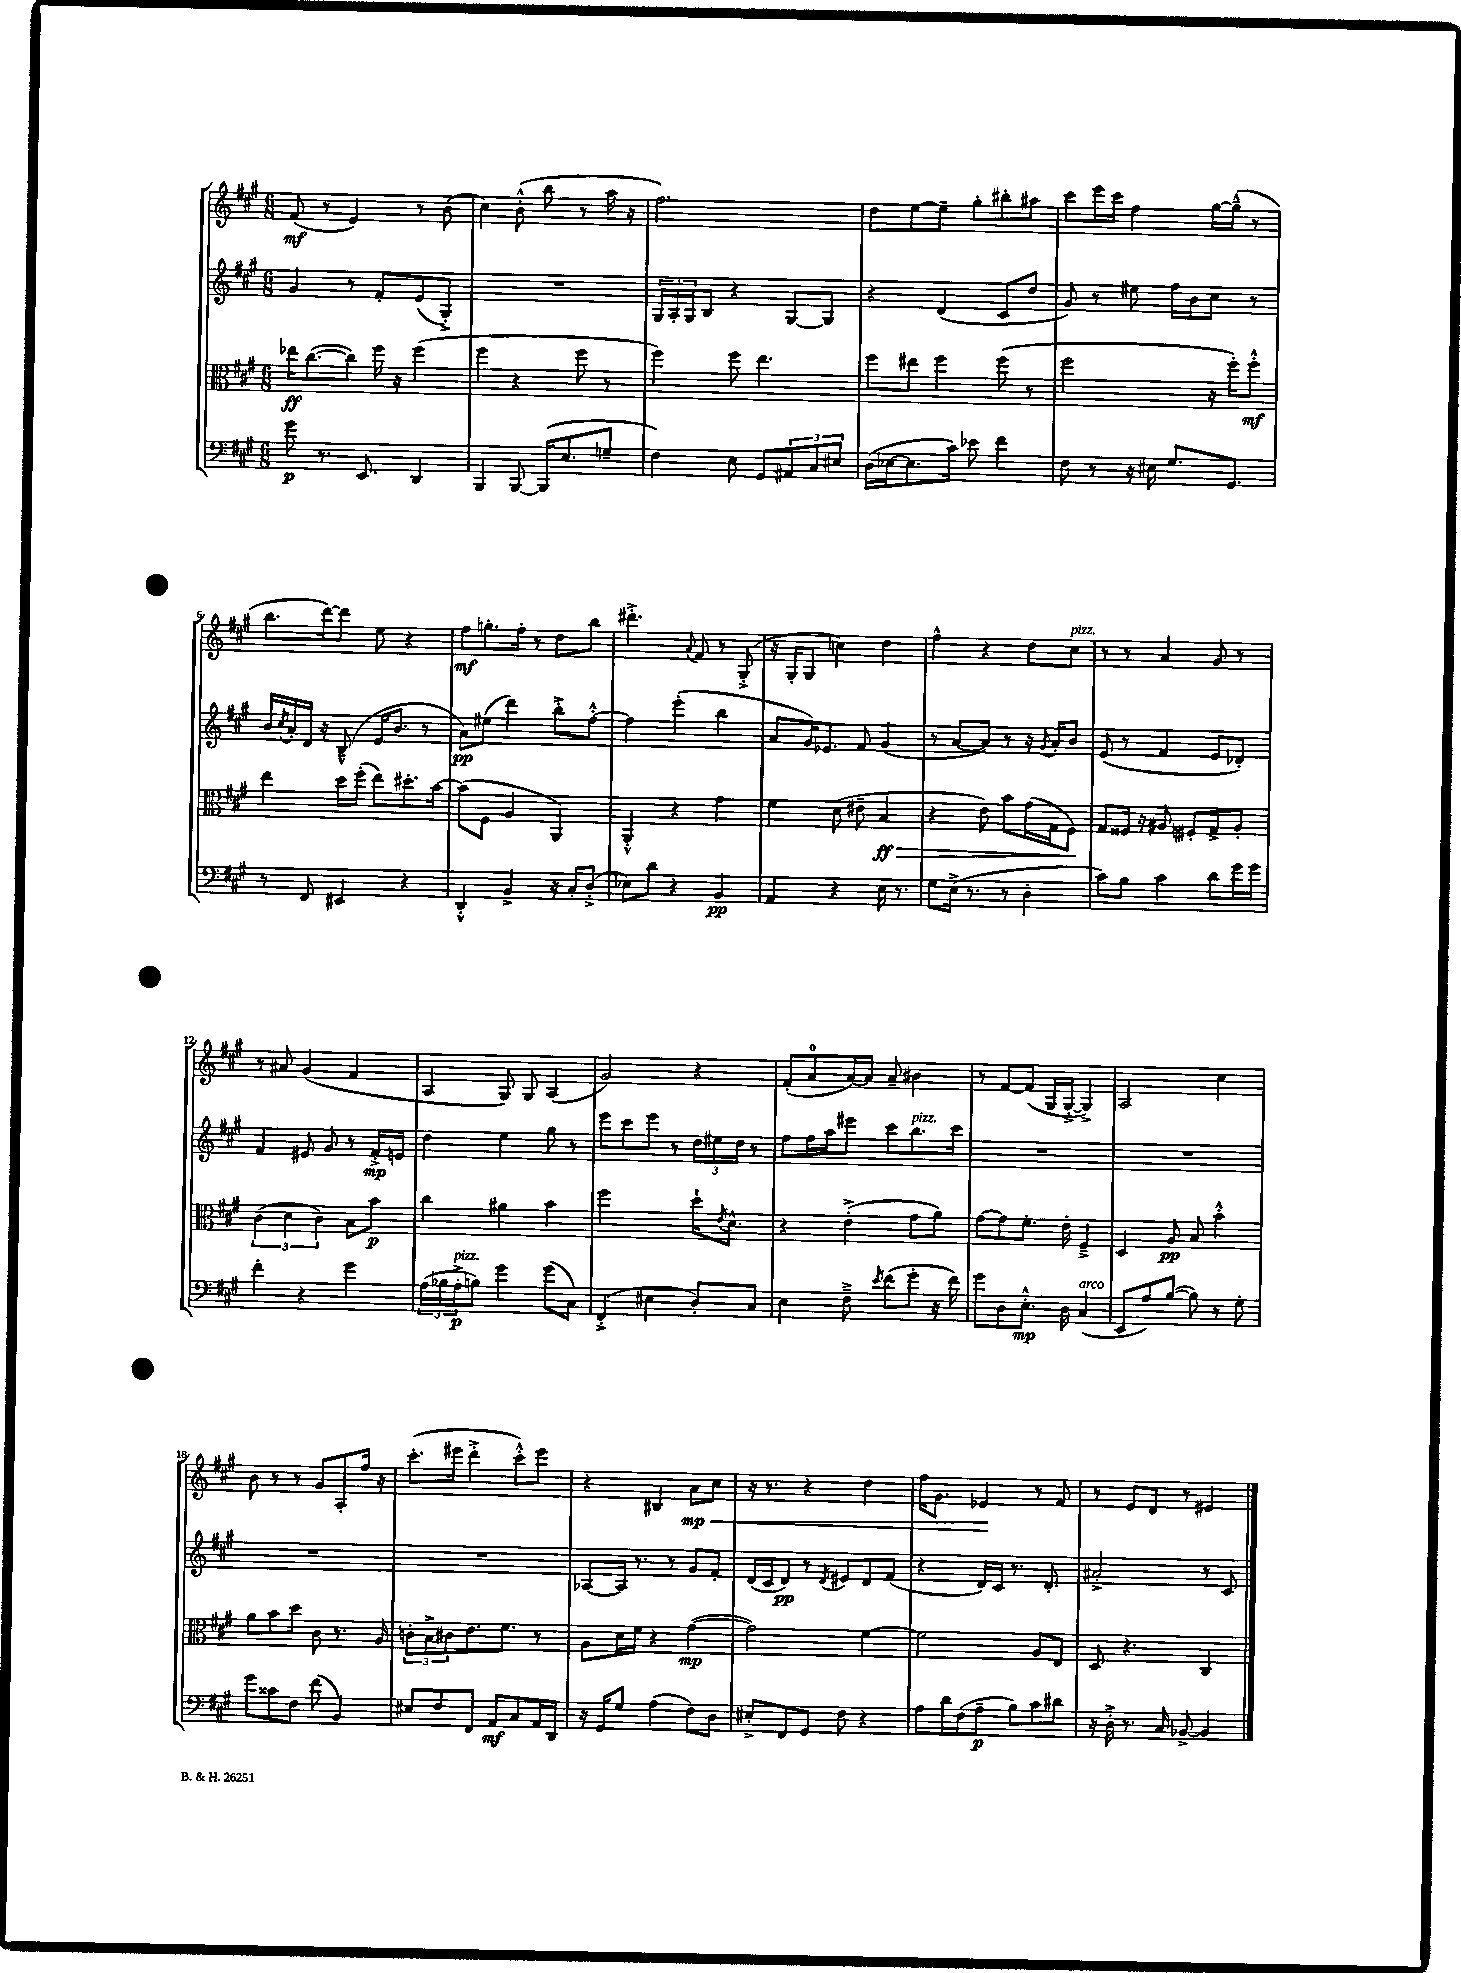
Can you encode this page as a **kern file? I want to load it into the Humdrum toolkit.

**kern	**kern	**kern	**kern
*staff4	*staff3	*staff2	*staff1
*clefF4	*clefC3	*clefG2	*clefG2
*k[f#c#g#]	*k[f#c#g#]	*k[f#c#g#]	*k[f#c#g#]
*M6/8	*M6/8	*M6/8	*M6/8
8g#	16ee-	4g#	(8f#
.	([8.cc#	.	.
8.r	.	.	8r
.	8cc#])	8r	4e)
8.EE	.	.	.
.	16ff#	8f#'	.
.	16r	.	.
4DD	(4ff#	(8e	8r
.	.	8G#'^)	(8b
=	=	=	=
4BBB	4ff#	2.r	4cc#)
[8BBB	4r	.	(8b'^^
(16BBB]	.	.	8bb
8.E	.	.	.
.	8ff#	.	8r
8G~	8r	.	16aa
.	.	.	16r
=	=	=	=
4F#)	4ff#)	24G#	2.ff#)
.	.	24A'	.
.	.	24G#	.
.	.	8B	.
8E	8ff#	4r	.
8GG#	4.ee	.	.
12AA#	.	[8G#	.
12C#	.	.	.
.	.	8G#]	.
12E#	.	.	.
=	=	=	=
(16D	8ff#	4r	8dd
[16E-	.	.	.
8.E-]	8ee#	.	[8ee
.	4ff#	(4d	8ee~]
16c#)	.	.	.
8e-	.	.	8gg#'
4f#	(8ff#	8c#	8bb#'
.	8r	8dd	8aa#
=	=	=	=
8F#	2ff#	8g#)	8ccc#
8r	.	8r	16eee
.	.	.	16ccc#
16r	.	8ee#	4ff#
16E#	.	.	.
8.G#	.	16ff#	.
.	.	16b	.
.	16r	8cc#	[16gg#
8.GG#	16ff#')	.	(16gg#~^^]
.	8ff#'^^	8r	8r
=	=	=	=
8r	4ee	16b	8.bb
.	.	8qcc#	.
.	.	16a'	.
8FF#	.	16d	.
.	.	16r	[16ddd)
4EE#	16dd	(8B~^^	8ddd]
.	(16ff#'	.	.
.	8ee)	16e	8ee
.	.	8.b	.
4r	8.dd#'	.	4r
.	.	8r	.
.	[16b	.	.
=	=	=	=
4DD'^^	(8b]	8a)	8ff#
.	8F#	(8ee#	8.gg'
4BB^	4A	4ddd)	.
.	.	.	16ff#'
.	.	.	8r
16r	4AA)	8bb'^	8dd
16C#'	.	.	.
(8D'^	.	[8ff#'^^	8bb
=	=	=	=
8E-)	4AA'^^	4ff#]	4.ddd#'^
8d	.	.	.
4r	4r	(4eee'	.
.	.	.	8qqa
.	.	.	8f#
4BB	4g#	4bb	8r
.	.	.	(8G#'^
=	=	=	=
4AA	4f#	8a	16r
.	.	.	16G#'
.	.	16g#)	8G#
.	.	8.e-	.
4r	(8d	.	4cc)
.	8e#~	8f#	.
16E	4B	(4g#	4dd
8.r	.	.	.
=	=	=	=
8G#	4r	8r	4ff#^^
(16E^	.	[8a	.
8.r	.	.	.
.	8e)	8a])	4r
8r	8b	8r	.
4D'	(16g#	16r	8dd
.	.	8qg#	.
.	16G#	16a'	.
.	8F#)	8b	8cc#
=	=	=	=
8c#)	8G#	(8e	8r
8B	16F##	8r	8r
.	16r	.	.
4c#	8A#	4f#	4a
.	8F#'	.	.
8d	8G#^	8e	8g#
16g#	8A#'	8d-')	8r
16g#	.	.	.
=	=	=	=
4f#'	(6c#	4f#	8r
.	.	.	8a#
.	6d	.	.
4r	.	8e#	(4g#
.	6c#)	.	.
.	.	8g#	.
4g#	8B	8r	4f#
.	8b	16f#'^	.
.	.	16e	.
=	=	=	=
(24A	4cc#	4dd	4A
24B-	.	.	.
24A'^	.	.	.
8B)	.	.	.
4g#	4a#	4ee	8G#)
.	.	.	8G#
(8g#	4b	8gg#	(4A
8C#)	.	8r	.
=	=	=	=
(4FF#'^	2ff#	8eee	2g#)
.	.	8ccc#	.
4E#	.	8eee	.
.	.	8r	.
8D')	16dd`	24dd	4r
.	.	24ee#	.
.	8qe	.	.
.	8.d^^	.	.
.	.	24dd	.
8C#	.	8r	.
=	=	=	=
4E	4r	8ff#	(8f#'
.	.	16ff#	8a
.	.	16aa	.
8F#~^	(4e'^	8eee#	[16a)
.	.	.	16a]
8qe	.	.	.
(8f#	.	8ccc#	8a~
8g#'	8g#	8.bb	4b#
16r	8a)	.	.
16f#)	.	16ccc#	.
=	=	=	=
8g#	[8g#	2.r	8r
8D	8g#]	.	[8f#
8.E'^^	8.f#'	.	(8f#]
.	.	.	16G#
16D	16e'	.	[16G#'^
(4C#	4F#~^	.	4G#^])
=	=	=	=
8EE	4D	2.r	2A
8A)	.	.	.
([8B	8A	.	.
8B])	8B	.	.
8r	4b'^^	.	4cc#
8G#'	.	.	.
=	=	=	=
8g#	8a	2.r	8b
8c##	8b	.	8r
8F#	8dd	.	8r
(8f#	8c#	.	8g#
4BB)	8.r	.	8A'
.	.	.	16ff#
.	16A	.	16r
=	=	=	=
8E#	12c'	2.r	(8.ccc#'
.	12B^	.	.
8F#	.	.	.
.	12c#	.	.
.	.	.	16eee#
8FF#	8.e	.	4ddd'^
8AA	.	.	.
.	8.f#	.	.
8C#	.	.	8ccc#'^^)
16AA	8r	.	8eee#
16DD	.	.	.
=	=	=	=
16r	8A	[8A-	4r
16GG#	.	.	.
8G#	16d	16A-]	.
.	16f#	8.r	.
(4A	4r	.	4B#
.	.	8r	.
8F#)	([4g#	8g#	8a
8D	.	8f#'	8cc#
=	=	=	=
8E#'^	2g#])	(16d	16r
.	.	16c#	8.r
8FF#	.	8d)	.
8GG#	.	8r	4r
.	.	8qd	.
8F#	.	8e#	.
4r	[4f#	8d	4dd
.	.	(8f#	.
=	=	=	=
8A	2f#]	4r	16ff#
.	.	.	8.g#
16d	.	.	.
(16F#	.	.	.
8A~	.	16d)	4e-
.	.	16c#	.
8B)	.	8.r	.
8c#	8A	.	8r
.	.	8.d'	.
8d#	8E	.	8f#
=	=	=	=
16r	8D	2a#'^	8r
16D'^	.	.	.
8.r	4.r	.	8e
.	.	.	8d
16C#	.	.	.
[8BB-^	.	.	8r
4BB-]	4C#	8r	4e#
.	.	8c#	.
==	==	==	==
*-	*-	*-	*-
